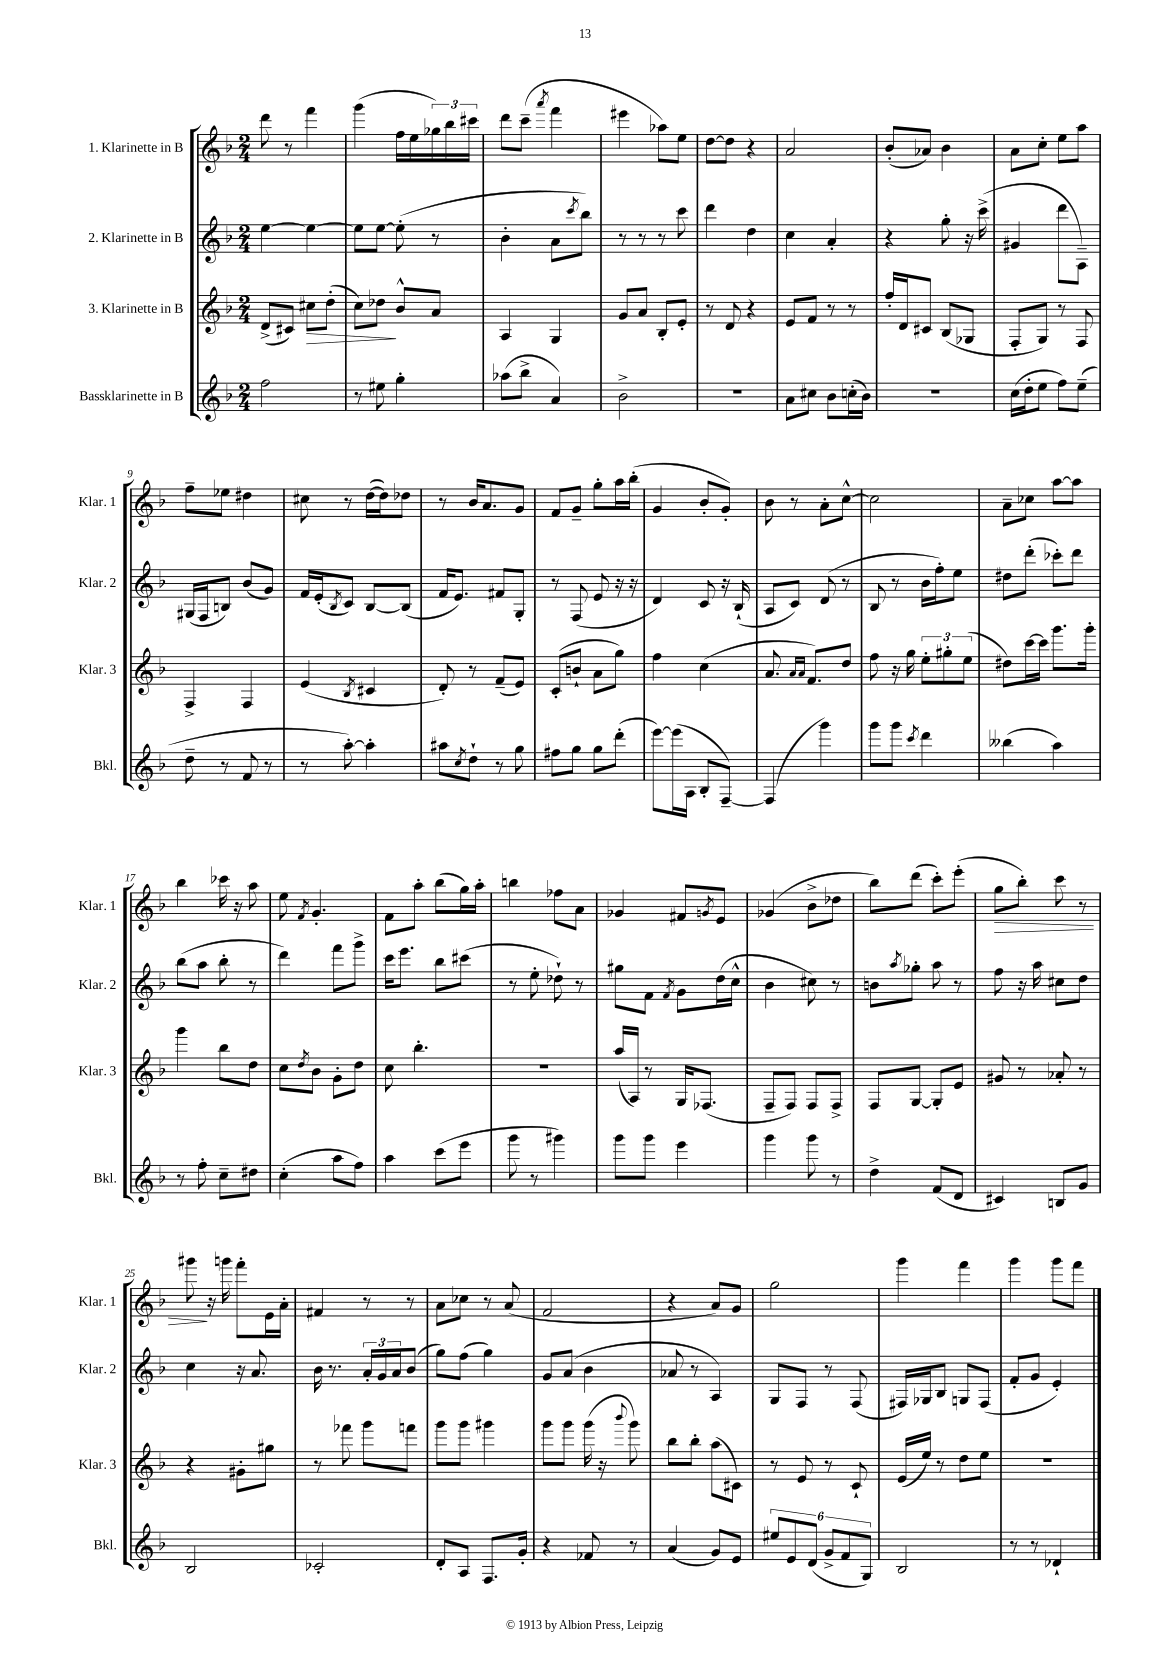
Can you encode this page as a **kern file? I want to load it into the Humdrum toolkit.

**kern	**kern	**dynam	**kern	**kern	**dynam
*part4	*part3	*part3	*part2	*part1	*part1
*staff4	*staff3	*staff3	*staff2	*staff1	*staff1
*I"Bassklarinette in B	*I"3. Klarinette in B	*	*I"2. Klarinette in B	*I"1. Klarinette in B	*
*I'Bkl.	*I'Klar. 3	*	*I'Klar. 2	*I'Klar. 1	*
*clefG2	*clefG2	*	*clefG2	*clefG2	*
*k[b-]	*k[b-]	*	*k[b-]	*k[b-]	*
*M2/4	*M2/4	*	*M2/4	*M2/4	*
=1	=1	=1	=1	=1	=1
2ff\	(8d^/L	.	[4ee\	8ddd\	.
.	8c#X/J)	.	.	8r	.
!	!	!LO:HP:b	!	!	!
.	8cc#X\L	>	4ee\_	4fff\	.
.	(8dd'\J	.	.	.	.
=2	=2	=2	=2	=2	=2
8r	8cc\L)	.	8ee\L]	(4ggg\	.
8ee#X\	8dd-X\J	.	[8ee\J	.	.
4gg'\	8b-^^/L	]	(8ee'\]	16ff\LL	.
.	.	.	.	16ee\	.
.	8a/J	.	8r	24gg-X\)	.
.	.	.	.	24bb-\	.
.	.	.	.	24ccc#X\JJ	.
=3	=3	=3	=3	=3	=3
(8aa-X\L	4A/	.	4b-'\	8ddd\L	.
8bb-^\J	.	.	.	(8ccc~\J	.
.	.	.	.	8qaaa/	.
4a/)	4G/	.	8a\L	4fff\	.
.	.	.	8qccc/	.	.
.	.	.	8bb-\J)	.	.
=4	=4	=4	=4	=4	=4
2b-^\	8g/L	.	8r	4eee#X\	.
.	8a/J	.	8r	.	.
.	8B-'/L	.	8r	8aa-X\L)	.
.	8e'/J	.	8ccc\	8ee\J	.
=5	=5	=5	=5	=5	=5
2r	8r	.	4ddd\	[8dd\L	.
.	8d/	.	.	8dd\J]	.
.	4r	.	4dd\	4r	.
=6	=6	=6	=6	=6	=6
8a\L	8e/L	.	4cc\	2a/	.
8cc#X\J	8f/J	.	.	.	.
8b-\L	8r	.	4a'/	.	.
(16ccn'\L	8r	.	.	.	.
16b-\JJ)	.	.	.	.	.
=7	=7	=7	=7	=7	=7
2r	16ff'/LL	.	4r	(8b-'/L	.
.	16d/J	.	.	.	.
.	8c#X/J	.	.	8a-X/J)	.
.	(8B-/L	.	8gg'\	4b-\	.
.	8G-X/J	.	16r	.	.
.	.	.	(16ccc^\	.	.
=8	=8	=8	=8	=8	=8
(16cc\LL	8F'/L	.	4g#X/	8a\L	.
16dd'\J	.	.	.	.	.
8ee\J	8G/J)	.	.	8cc'\J	.
8ff\L)	8r	.	8ddd\L	8ee\L	.
(8ee~\J	8F/	.	8A~\J)	8aa\J	.
!!LO:LB:g=z
=9	=9	=9	=9	=9	=9
8dd~\	4F^/	.	(16G#X/LL	8ff~\L	.
.	.	.	16F/J	.	.
8r	.	.	8Bn/J)	8ee-X\J	.
8f/	4F/	.	(8b-/L	4dd#X\	.
8r	.	.	8g/J)	.	.
=10	=10	=10	=10	=10	=10
8r	(4e/	.	16f/LL	8cc#X\	.
.	.	.	(16e'/J	.	.
.	.	.	8qB-/	.	.
[8aa'\)	.	.	8c/J)	8r	.
.	8qB-/	.	.	.	.
4aa'\]	4c#X/	.	[8B-/L	([16dd\LL	.
.	.	.	.	16dd\J])	.
.	.	.	(8B-/J]	8dd-X\J	.
=11	=11	=11	=11	=11	=11
8aa#X\L	8d'/)	.	16f/KL	8r	.
.	.	.	8.e/J)	.	.
8qcc/	.	.	.	.	.
8dd`\J	8r	.	.	16b-/KL	.
.	.	.	.	8.a/	.
8r	(8f~/L	.	8f#X/L	.	.
8gg\	8e/J)	.	8G'/J	8g/J	.
=12	=12	=12	=12	=12	=12
8ff#X\L	(8c'/L	.	8r	8f/L	.
8gg\J	8bn`/J	.	(8F/	8g~/J	.
8gg\L	8a\L	.	8e/	8gg'\L	.
(8ddd'\J	8gg\J)	.	16r	16aa\L	.
.	.	.	16r	(16bb-'\JJ	.
=13	=13	=13	=13	=13	=13
[8eee\L)	4ff\	.	4d/)	4g/	.
(16eee\L]	.	.	.	.	.
16A\JJ	.	.	.	.	.
8B-'/L	(4cc\	.	8c/	8b-'/L	.
[8F~/J)	.	.	16r	8g'/J)	.
.	.	.	(16B-`/	.	.
=14	=14	=14	=14	=14	=14
(4F/]	8.a/	.	8A/L	8b-\	.
.	.	.	8c/J)	8r	.
.	16qqa/LL	.	.	.	.
.	16qqa/JJ	.	.	.	.
.	8.f/L)	.	.	.	.
4ggg\)	.	.	(8d/	8a'\L	.
.	8dd/J	.	8r	[8cc^^\J	.
=15	=15	=15	=15	=15	=15
8ggg\L	8ff\	.	8B-/	2cc\]	.
8ggg\J	16r	.	8r	.	.
.	16gg\	.	.	.	.
8qccc/	.	.	.	.	.
4ddd\	12ee'\L	.	16b-\LL	.	.
.	.	.	16ff'\J)	.	.
.	12gg#X'\	.	.	.	.
.	.	.	8ee\J	.	.
.	(12ee\J	.	.	.	.
=16	=16	=16	=16	=16	=16
(4bb--X\	8dd#X\L)	.	8dd#X\L	8a~\L	.
.	[16ccc\L	.	(8ddd'\J	8cc-X\J	.
.	16ccc\JJ]	.	.	.	.
4aa\)	8.ggg\L	.	8ccc-X'\L)	[8aa\L	.
.	.	.	8ddd\J	8aa\J]	.
.	16ggg'\Jk	.	.	.	.
!!LO:LB:g=z
=17	=17	=17	=17	=17	=17
8r	4ggg\	.	(8bb-\L	4bb-\	.
8ff'\	.	.	8aa\J	.	.
8cc~\L	8bb-\L	.	8bb-'\	16ccc-X\	.
.	.	.	.	16r	.
8dd#X\J	8dd\J	.	8r	8aa\	.
=18	=18	=18	=18	=18	=18
(4cc'\	8cc\L	.	4ddd\)	8ee\	.
.	8qdd/	.	.	8qf/	.
.	8b-\J	.	.	4.g'/	.
8aa\L	8g'\L	.	8fff\L	.	.
8ff\J)	8dd\J	.	8ggg^\J	.	.
=19	=19	=19	=19	=19	=19
4aa\	8cc\	.	16ccc\KL	8f\L	.
.	.	.	8.eee\J	.	.
.	4.bb-'\	.	.	8aa'\J	.
(8ccc\L	.	.	8bb-\L	(8bb-\L	.
8eee\J	.	.	(8ccc#X\J	16gg\L)	.
.	.	.	.	16aa'\JJ	.
=20	=20	=20	=20	=20	=20
8ggg\	2r	.	8r	4bbn\	.
8r	.	.	8ee'\	.	.
4ggg#X\)	.	.	8dd-X`\)	8ff-X\L	.
.	.	.	8r	8a\J	.
=21	=21	=21	=21	=21	=21
8ggg\L	(16aa/LL	.	8gg#X\L	4g-X/	.
.	16A/JJ)	.	.	.	.
8ggg\J	8r	.	8f\J	.	.
.	.	.	8qf/	.	.
4eee\	16G/KL	.	8g\L	8f#X/L	.
.	(8.F-X/J	.	.	.	.
.	.	.	.	8qgn/	.
.	.	.	(16dd\L	8e/J	.
.	.	.	16cc^^\JJ	.	.
=22	=22	=22	=22	=22	=22
4ggg\	8F~/L	.	4b-\	(4g-X/	.
.	8F/J)	.	.	.	.
8ggg\	8F/L	.	8cc#X\)	8b-^\L	.
8r	8F^/J	.	8r	8dd-X\J	.
=23	=23	=23	=23	=23	=23
4dd^\	8F/L	.	8bn\L	8bb-\L)	.
.	.	.	8qaa/	.	.
.	[8G/J	.	8gg-X'\J	(8ddd\J	.
(8f/L	8G'/L]	.	8aa\	8ccc'\L)	.
8d/J	8e/J	.	8r	(8eee'\J	.
=24	=24	=24	=24	=24	=24
!	!	!	!	!	!LO:HP:b
4c#X/)	8g#X/	.	8ff\	8gg\L	>
.	8r	.	16r	8bb-'\J)	.
.	.	.	16aa\	.	.
8Bn/L	8a-X'/	.	8cc#X\L	8ccc\	.
8g/J	8r	.	8dd\J	8r	.
!!LO:LB:g=z
=25	=25	=25	=25	=25	=25
2B-/	4r	.	4cc\	8ggg#X\	.
.	.	.	.	16r	]
.	.	.	.	16gggn\	.
.	8g#X'\L	.	16r	8fff'\L	.
.	.	.	8.a/	.	.
.	8gg#X\J	.	.	16e\L	.
.	.	.	.	16a'\JJ	.
=26	=26	=26	=26	=26	=26
2c-X'/	8r	.	16b-\	4f#X/	.
.	.	.	8.r	.	.
.	8fff-X\	.	.	.	.
.	8ggg\L	.	24a'/LL	8r	.
.	.	.	24g/	.	.
.	.	.	24a/J	.	.
.	8fffn\J	.	(8b-/J	8r	.
=27	=27	=27	=27	=27	=27
8d'/L	8ggg\L	.	8gg\L)	8a\L	.
8A/J	8ggg\J	.	(8ff\J	8cc-X\J	.
8.F/L	4ggg#X\	.	4gg\)	8r	.
.	.	.	.	(8a/	.
16g'/Jk	.	.	.	.	.
=28	=28	=28	=28	=28	=28
4r	8ggg\L	.	8g/L	2f/	.
.	8ggg\J	.	(8a/J	.	.
8f-X/	(16ggg\	.	4b-\	.	.
.	16r	.	.	.	.
.	8qqbbb-/	.	.	.	.
8r	8ggg\)	.	.	.	.
=29	=29	=29	=29	=29	=29
(4a/	8bb-\L	.	8a-X/	4r	.
.	8bb-'\J	.	8r	.	.
8g/L)	(8aa\L	.	4A/)	8a/L)	.
8e/J	8c#X\J)	.	.	8g/J	.
=30	=30	=30	=30	=30	=30
12ee#X/L	8r	.	8G/L	2gg\	.
12e/	.	.	.	.	.
.	8e/	.	8F/J	.	.
(12d/J	.	.	.	.	.
12g^/L	8r	.	8r	.	.
12f/	.	.	.	.	.
.	8c`/	.	(8F/	.	.
12G/J)	.	.	.	.	.
=31	=31	=31	=31	=31	=31
2B-/	(16e/LL	.	16F#X/LL)	4ggg\	.
.	16ee/JJ)	.	16G-X/J	.	.
.	8r	.	8B-/J	.	.
.	8dd\L	.	8Gn/L	4fff\	.
.	8ee\J	.	(8F#/J	.	.
=32	=32	=32	=32	=32	=32
8r	2r	.	8f'/L	4ggg\	.
8r	.	.	8g/J	.	.
4d-X`/	.	.	4e'/)	8ggg\L	.
.	.	.	.	8fff\J	.
==	==	==	==	==	==
*-	*-	*-	*-	*-	*-
